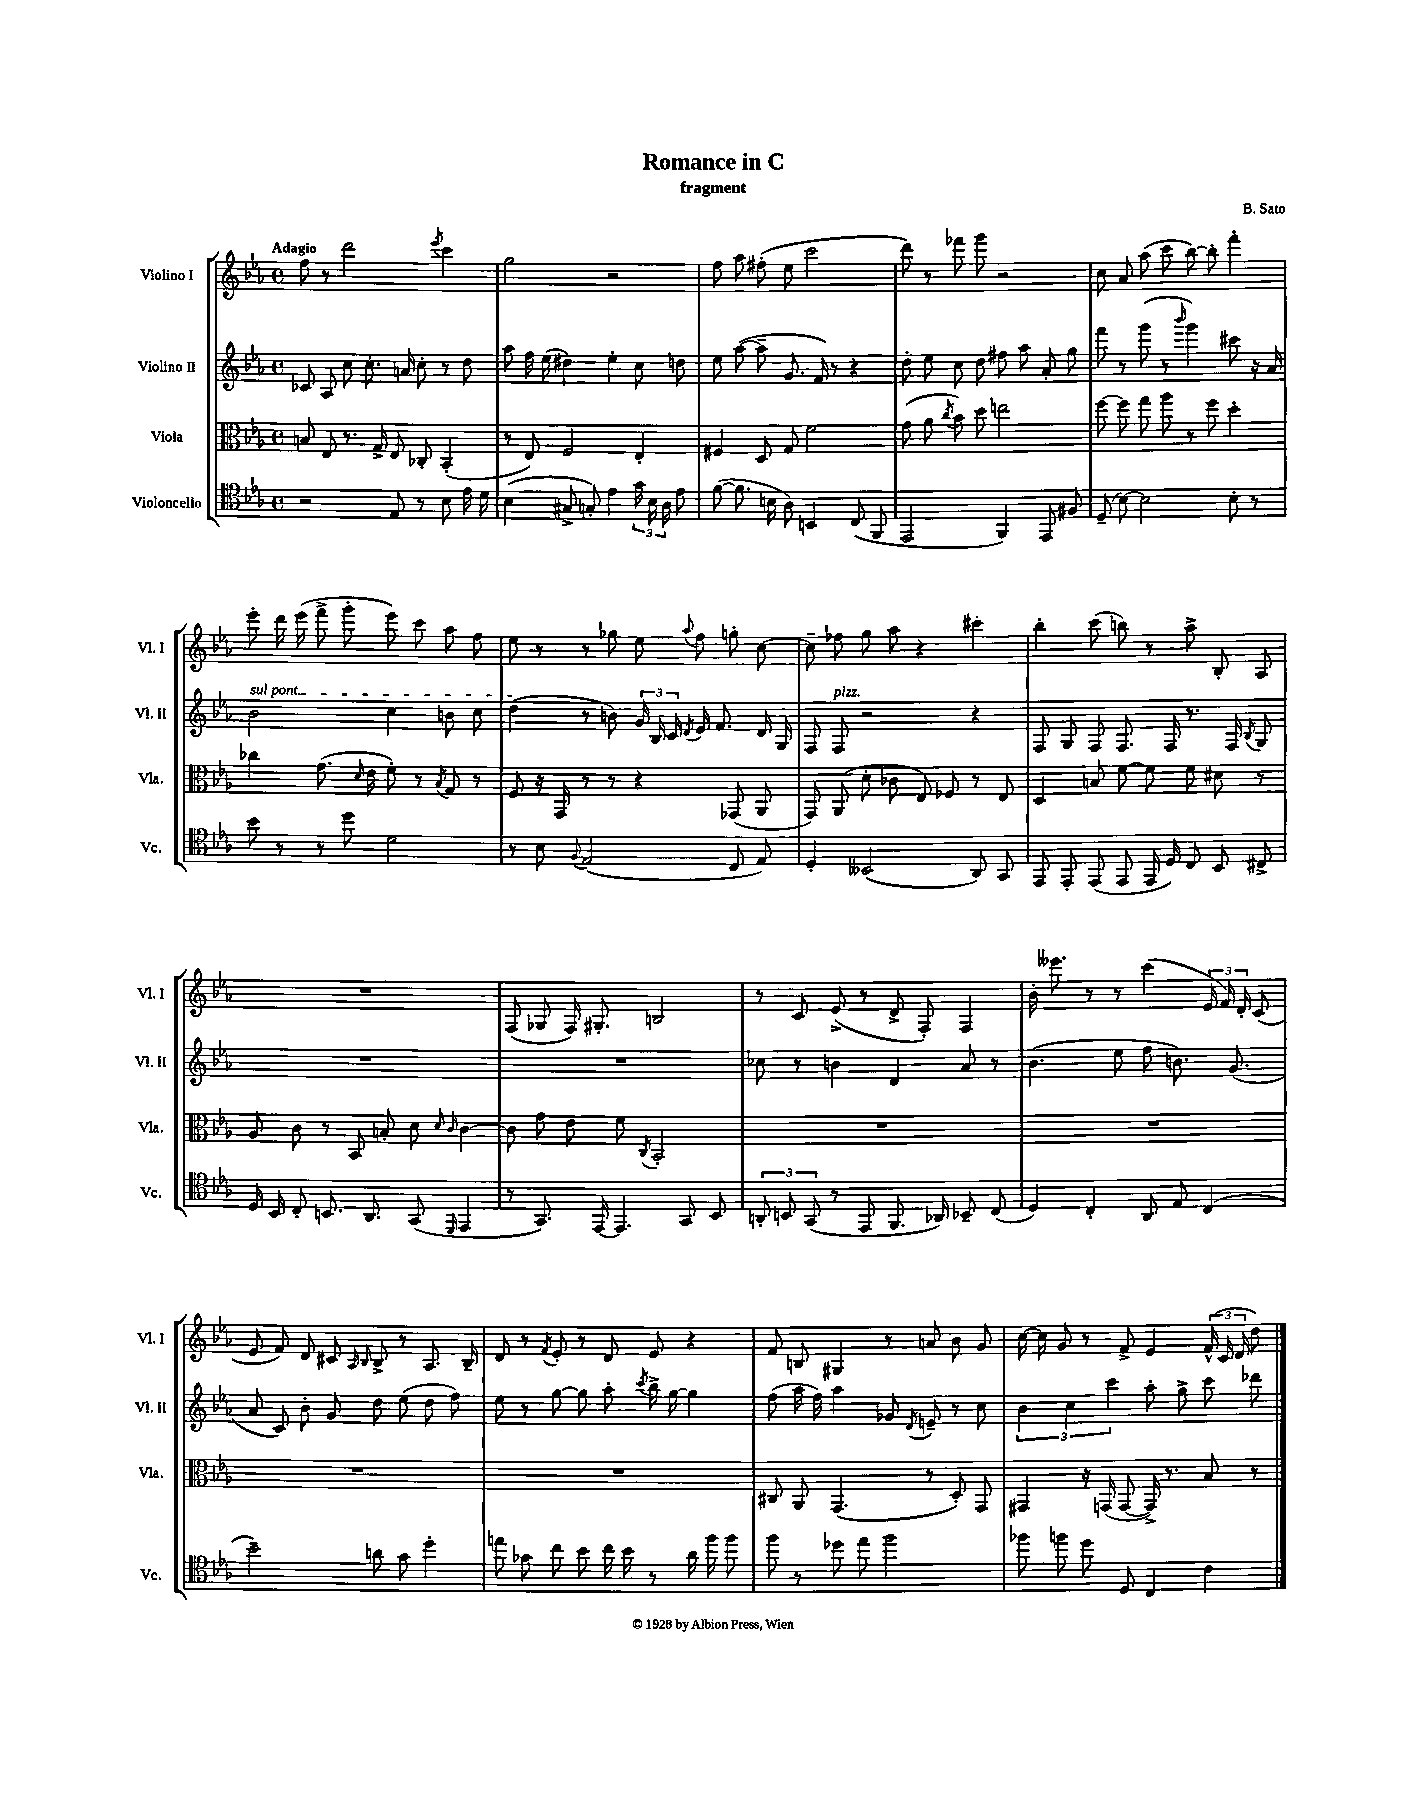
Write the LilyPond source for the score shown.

\header { title = "Romance in C" composer = "B. Sato" subtitle = "fragment" }
<<
\new StaffGroup <<
\new Staff = "s0" \with { instrumentName = "Violino I" shortInstrumentName = "Vl. I" } {
    \clef treble \key ees \major \defaultTimeSignature \time 4/4 \tempo "Adagio"
    \autoBeamOff f''8 r8 d'''2 \acciaccatura { ees'''8 } c'''4 |
    g''2 r2 |
    f''8 aes''8 fis''8-.( ees''8 c'''2 |
    d'''8) r8 fes'''8 g'''8 r2 |
    c''8 aes'8 aes''8( c'''8 bes''8~) bes''8-. f'''4-. |
    ees'''8-. d'''16 ees'''16( f'''8-> g'''8-. ees'''8) c'''8 aes''8 f''8 |
    ees''8 r8 r8 ges''8 ees''8 \appoggiatura { aes''8 } f''8 g''8-. c''8~ |
    c''8-- fes''8 g''8 aes''8 r4 cis'''4-. |
    bes''4-. c'''8( b''8) r8 aes''8-> bes8-. aes8 |
    R1 |
    f8( ges8 f16) gis8.-. b2 |
    r8 c'8 ees'8->( r8 d'8-> f8-.) f4 |
    bes'16-. eeses'''8. r8 r8 c'''4( \tuplet 3/2 { ees'16 f'16) d'16-. } c'8( |
    ees'8 f'8) d'8 cis'8 \grace { aes16 bes16 } bes8-> r8 aes8. bes16-- |
    d'8 r8 \acciaccatura { f'8 } ees'8-. r8 d'8 ees'8 r4 |
    f'8 b8 gis4 r8 a'8 bes'8 g'8 |
    c''16~ c''16 g'8 r8 f'8-> ees'4 \tuplet 3/2 { f'16-^( c'16 d'16 } d''8) \bar "|." |
}
\new Staff = "s1" \with { instrumentName = "Violino II" shortInstrumentName = "Vl. II" } {
    \clef treble \key ees \major \defaultTimeSignature \time 4/4
    \autoBeamOff ces'8 aes8 c''8 c''8.-. a'16 c''8-. r8 d''8 |
    aes''8 f''16 ees''16( dis''4) ees''4-. c''8 d''8 |
    ees''8 aes''8~( aes''8-- g'8. f'16) r8 r4 |
    d''8-. ees''8 c''8 d''8 fis''8 aes''8 aes'8-. g''8 |
    f'''8 r8 g'''8( r8 \grace { bes'''16 } g'''4) cis'''8 r16 aes'16 |
    \once \override TextSpanner.bound-details.left.text = \markup { \italic "sul pont." } bes'2\startTextSpan c''4 b'8 c''8 |
    d''4\stopTextSpan( r8 b'8) \tuplet 3/2 { g'16 bes16 c'16 } \acciaccatura { d'8 } ees'16 f'8. d'16 g16 |
    f8 f8^\markup { \italic "pizz." } r2 r4 |
    f8 g8 f8 f8. f16 r8. f16 \acciaccatura { bes8 } g8 |
    R1 |
    R1 |
    ces''8 r8 b'4 d'4 aes'8 r8 |
    bes'4.( ees''8 f''8 b'8.) g'8.( |
    aes'8 c'8) bes'8-. g'8 d''8 ees''8( d''8 f''8) |
    ees''8 r8 g''8~ g''8 aes''8-. \acciaccatura { c'''8 } bes''16-> g''16~ g''4 |
    f''8( aes''16 f''16) aes''4 ges'8 \acciaccatura { d'8 } e'8-- r8 c''8 |
    \tuplet 3/2 { bes'4 c''4 c'''4 } aes''8-. g''8-> c'''8 des'''8 \bar "|." |
}
\new Staff = "s2" \with { instrumentName = "Viola" shortInstrumentName = "Vla." } {
    \clef alto \key ees \major \defaultTimeSignature \time 4/4
    \autoBeamOff b8 ees8 r8. g16-> ees8 ces8-. bes,4-.( |
    r8 ees8) f2 ees4-. |
    fis4 d8 g8 f'2 |
    g'8( aes'8 \acciaccatura { c''8 } bes'8) d''8 e''2 |
    f''8~ f''8 g''8 aes''8 r8 f''8 d''4-. |
    ces''4 g'8.( \grace { d'16 } ees'16 f'8-.) r8 \acciaccatura { bes8 } g8 r8 |
    f8 r16 g,16 r8 r8 r4 ges,8( aes,8 |
    g,8) aes,8( d'8-. ces'8 ees8) fes8 r8 ees8 |
    d4 b8 f'8~ f'8 f'8 dis'8 r8 |
    aes8 c'8 r8 bes,8 b8-. d'8 \grace { d'16 c'16 } c'4~ |
    c'8 g'8 ees'8 f'8 \acciaccatura { c8 } bes,2-. |
    R1 |
    R1 |
    R1 |
    R1 |
    cis8 aes,8 g,4.( r8 d8-.) g,8 |
    gis,4 r16 g,16( g,8~ g,16->) r8. bes8 r8 \bar "|." |
}
\new Staff = "s3" \with { instrumentName = "Violoncello" shortInstrumentName = "Vc." } {
    \clef tenor \key ees \major \defaultTimeSignature \time 4/4
    \autoBeamOff r2 ees8 r8 bes8 ees'16 d'16 |
    bes4( gis8-> g8-.) ees'4 \tuplet 3/2 { g'16 bes16 aes16 } ees'8 |
    f'8~( f'8. b16 aes8) b,4 c8( f,8 |
    ees,2 f,4) ees,8 fis8 |
    d8--( bes8~) bes2 bes8-. r8 |
    bes'8 r8 r8 d''8 d'2 |
    r8 bes8 \appoggiatura { f8 } ees2( c8 ees8) |
    d4-. beses,2( aes,8) g,8 |
    ees,8 ees,8-. ees,8( ees,8 ees,16 d16) c8 bes,8 cis8-> |
    d16 bes,16 c8-. b,8. aes,8. g,8( \grace { d,16 } ees,4 |
    r8 g,8.) ees,16~ ees,4. g,8 bes,8 |
    \tuplet 3/2 { a,8-. b,8 g,8( } r8 ees,8 f,8. aes,16) bes,8-- c8( |
    d4) c4-. aes,8 ees8 c4( |
    bes'2--) a'8 g'8 d''4-. |
    e''8 ges'8 c''8 bes'8 c''16 bes'16 r8 aes'16 f''16 f''8 |
    f''8 r8 des''8 ees''8 f''2 |
    fes''8 f''8 d''8 d8 c4 c'4 \bar "|." |
}
>>
>>
\layout { \context { \Score \remove "Bar_number_engraver" } }
